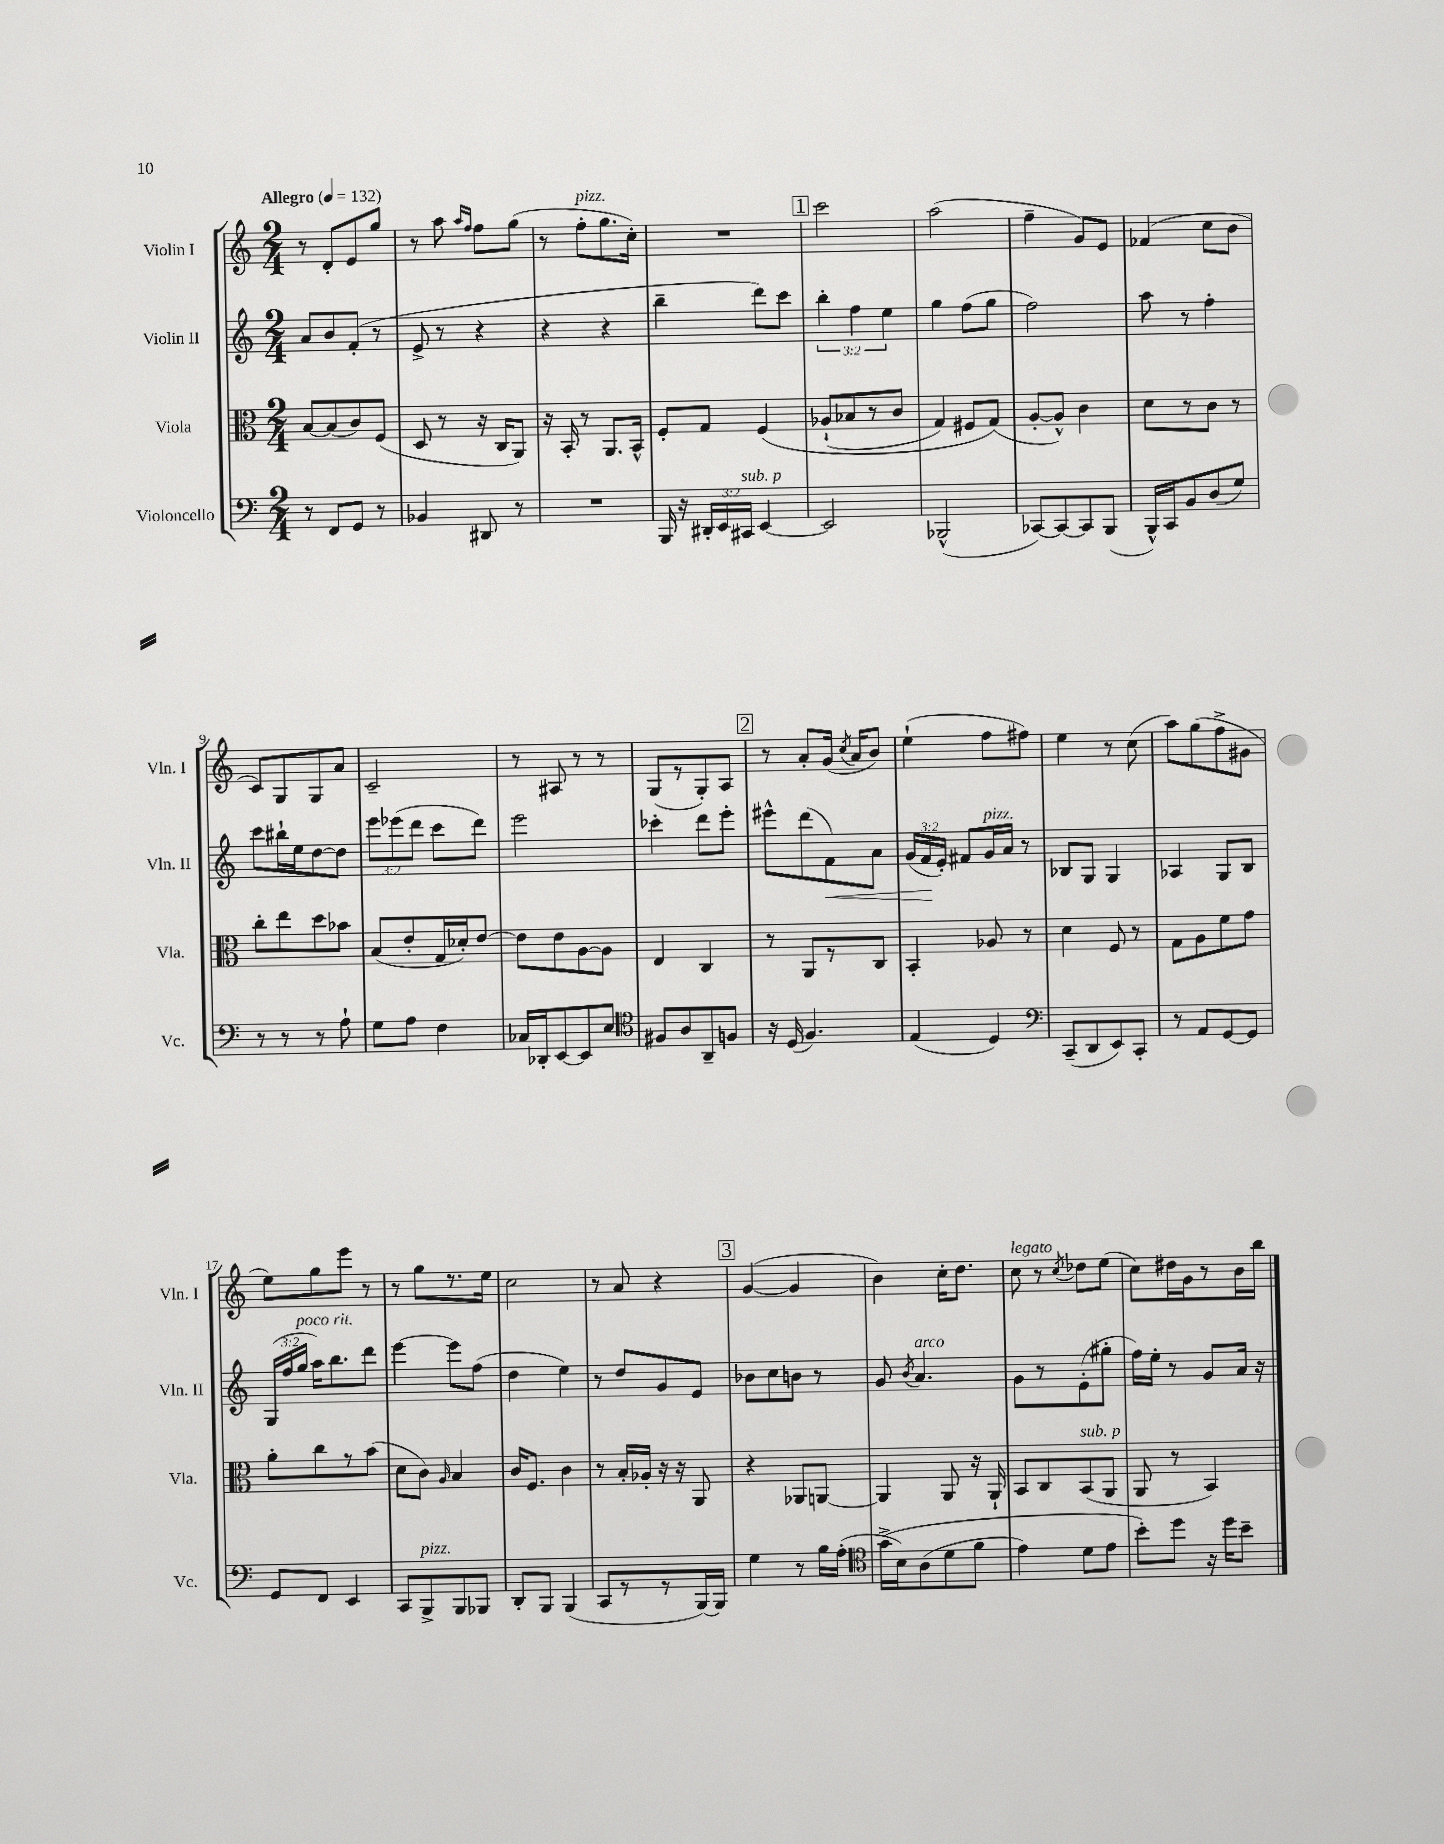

**kern	**kern	**kern	**dynam	**kern
*part4	*part3	*part2	*part2	*part1
*staff4	*staff3	*staff2	*staff2	*staff1
*I"Violoncello	*I"Viola	*I"Violin II	*	*I"Violin I
*I'Vc.	*I'Vla.	*I'Vln. II	*	*I'Vln. I
*clefF4	*clefC3	*clefG2	*	*clefG2
*k[]	*k[]	*k[]	*	*k[]
*M2/4	*M2/4	*M2/4	*	*M2/4
*MM132	*MM132	*MM132	*	*MM132
=1	=1	=1	=1	=1
!	!	!	!	!LO:TX:a:B:t=Allegro
8r	[8B/L	8a/L	.	8r
8FF/L	(8B/]	8b/	.	8d'/L
8GG/J	8c/)	(8f'/J	.	8e/
8r	(8F/J	8r	.	8gg/J
=2	=2	=2	=2	=2
4BB-X/	8D/	8e^/	.	8r
.	8r	8r	.	8aa\
.	.	.	.	16qqaa/LL
.	.	.	.	16qqff/JJ
8DD#X/	16r	4r	.	8ff\L
.	16C/KL	.	.	.
8r	8AA/J)	.	.	(8gg\J
=3	=3	=3	=3	=3
2r	16r	4r	.	8r
.	16BB'/	.	.	.
!	!	!	!	!LO:TX:a:i:t=pizz.
.	8r	.	.	8ff'\L
.	8.AA/L	4r	.	8.gg\
.	16BB^^/Jk	.	.	16cc'\Jk)
=4	=4	=4	=4	=4
16BBB/	8F'/L	4bb~\	.	2r
16r	.	.	.	.
24DD#X'/LL	8G/J	.	.	.
24EE/	.	.	.	.
!LO:TX:a:i:t=sub. p	!	!	!	!
24CC#X/JJ	.	.	.	.
[4EE/	(4F/	8ddd\L)	.	.
.	.	8ccc\J	.	.
!!LO:REH:place=s1:t=1
=5	=5	=5	=5	=5
2EE/]	(8A-X`/L	6bb'\	.	2ccc\
.	8B-X/	.	.	.
.	.	6ff\	.	.
.	8r	.	.	.
.	.	6ee\	.	.
.	8c/J	.	.	.
=6	=6	=6	=6	=6
(2BBB-X^^/	4G/)	4gg\	.	(2aa\
.	8F#X/L	(8ff\L	.	.
.	(8G/J)	8gg\J	.	.
=7	=7	=7	=7	=7
[8CC-X/L)	[8A'/L	2ff\)	.	4ff~\
8CC-/_	8A^^/J])	.	.	.
8CC-/]	4c\	.	.	8g/L)
(8BBB/J	.	.	.	8e/J
=8	=8	=8	=8	=8
16BBB^^/LL)	8d\L	8aa\	.	(4f-X/
16CC/J	.	.	.	.
8BB/	8r	8r	.	.
(8D/	8c\J	4ff'\	.	8cc\L
8G/J)	8r	.	.	8b\J
!!LO:LB:g=z
=9	=9	=9	=9	=9
8r	8cc'\L	8ccc\L	.	8c/L)
8r	8ee\	16bb#X`\L	.	8G/
.	.	16ee\J	.	.
8r	8dd\	[8dd\	.	8G/
8A`\	8b-X\J	8dd\J]	.	8a/J
=10	=10	=10	=10	=10
8G\L	(8B/L	12eee\L	.	2c~/
.	.	(12eee-X\	.	.
8A\J	8e'/	.	.	.
.	.	12ddd\J	.	.
4F\	16G/L	8ccc\L	.	.
.	16d-X'/J)	.	.	.
.	[8e/J	8ddd\J)	.	.
=11	=11	=11	=11	=11
16C-X/LL	8e\L]	2eee\	.	8r
16DD-X'/J	.	.	.	.
[8EE/	8e\	.	.	8A#X/
8EE/]	[8A\	.	.	8r
8E/J	8A\J]	.	.	8r
=12	=12	=12	=12	=12
*clefC4	*	*	*	*
8F#X/L	4E/	4ccc-X'\	.	(8G/L
8A/	.	.	.	8r
8AA~/	4C/	8ddd\L	.	8G'/)
8Fn/J	.	8eee'\J	.	8A/J
!!LO:REH:place=s1:t=2
=13	=13	=13	=13	=13
16r	8r	8eee#X^^\L	.	8r
(16D/	.	.	.	.
4.F/)	8AA/L	(8ddd\	.	8a'/L
!	!	!	!LO:HP:b	!
.	8r	8f\)	<	(16g/Jk
.	.	.	.	8qcc/
.	.	.	.	16a/KL
.	8C/J	8a\J	.	8b/J)
=14	=14	=14	=14	=14
(4E/	4BB'/	(24g/LL	.	(4ee`\
.	.	24f/	.	.
.	.	24e'/JJ)	[	.
.	.	8f#X/L	.	.
!	!	!LO:TX:a:i:t=pizz.	!	!
4D/)	8A-X/	16g/L	.	8ff\L
.	.	16a/JJ	.	.
.	8r	8r	.	8ff#X\J)
=15	=15	=15	=15	=15
*clefF4	*	*	*	*
(8CC~/L	4d\	8B-X/L	.	4ee\
8DD/	.	8G/J	.	.
8EE/)	8F/	4G/	.	8r
8CC'/J	8r	.	.	(8cc\
=16	=16	=16	=16	=16
8r	8G\L	4A-X/	.	8aa\L)
8AA/L	8A\	.	.	(8gg\
[8GG/	8f\	8G/L	.	8ff^\
8GG/J]	8g\J	8B/J	.	8g#X\J
!!LO:LB:g=z
=17	=17	=17	=17	=17
8GG/L	8a'\L	(24G/LL	.	8ee\L)
.	.	24ff/	.	.
!	!	!LO:TX:a:i:t=poco rit.	!	!
.	.	24gg/JJ	.	.
8FF/J	8cc\	16aa\KL)	.	8gg\
.	.	8.bb\	.	.
4EE/	8r	.	.	8eee\J
.	(8b\J	8ddd\J	.	8r
=18	=18	=18	=18	=18
8CC/L	8d\L	[4eee\	.	8r
!LO:TX:a:i:t=pizz.	!	!	!	!
8BBB^/	8c\J)	.	.	8gg\L
.	16qqA/	.	.	.
8BBB/	4B/	8eee\L]	.	8.r
8BBB-X/J	.	(8ff\J	.	.
.	.	.	.	16ee\Jk
=19	=19	=19	=19	=19
8DD'/L	16c/KL	4dd\	.	2cc\
.	8.F/J	.	.	.
8BBB/J	.	.	.	.
(4BBB/	4c\	4ee\)	.	.
=20	=20	=20	=20	=20
8CC/L	8r	8r	.	8r
8r	16B'/LL	8dd/L	.	8a/
.	16A-X'/JJ	.	.	.
8r	16r	8g/	.	4r
.	16r	.	.	.
[16BBB/L)	8AA/	8e/J	.	.
16BBB/JJ]	.	.	.	.
!!LO:REH:place=s1:t=3
=21	=21	=21	=21	=21
4G\	4r	8b-X\L	.	([4g/
.	.	8cc\	.	.
8r	8AA-X/L	8bn\J	.	4g/]
16B\LL	[8AAn/J	8r	.	.
(16A'\JJ	.	.	.	.
=22	=22	=22	=22	=22
*clefC4	*	*	*	*
(16g^\LL	4AA/]	8g/	.	4b\)
16B\J)	.	.	.	.
.	.	8qb/	.	.
!	!	!LO:TX:a:i:t=arco	!	!
(8A\	.	4.a/	.	.
8d\	8AA/	.	.	16cc'\KL
.	.	.	.	8.dd\J
8f\J	16r	.	.	.
.	16AA`/	.	.	.
=23	=23	=23	=23	=23
!	!	!	!	!LO:TX:a:i:t=legato
4e\)	8BB/L	8g\L	.	8cc\
.	8C/	8r	.	8r
.	.	.	.	8qcc/
!	!LO:TX:a:i:t=sub. p	!	!	!
8d\L	(8BB/	(8e'\	.	8dd-X\L
8e\J	8AA/J	8gg#X'\J	.	(8ee\J
=24	=24	=24	=24	=24
8b'\L)	8AA/	16ff\LL)	.	8cc\L)
.	.	16ee'\JJ	.	.
8dd\J	8r	8r	.	16dd#X\L
.	.	.	.	16g\J
16r	4BB/)	8g/L	.	8r
16dd\KL	.	.	.	.
8b~\J	.	16a/Jk	.	16b\L
.	.	16r	.	16bb\JJ
==	==	==	==	==
*-	*-	*-	*-	*-
